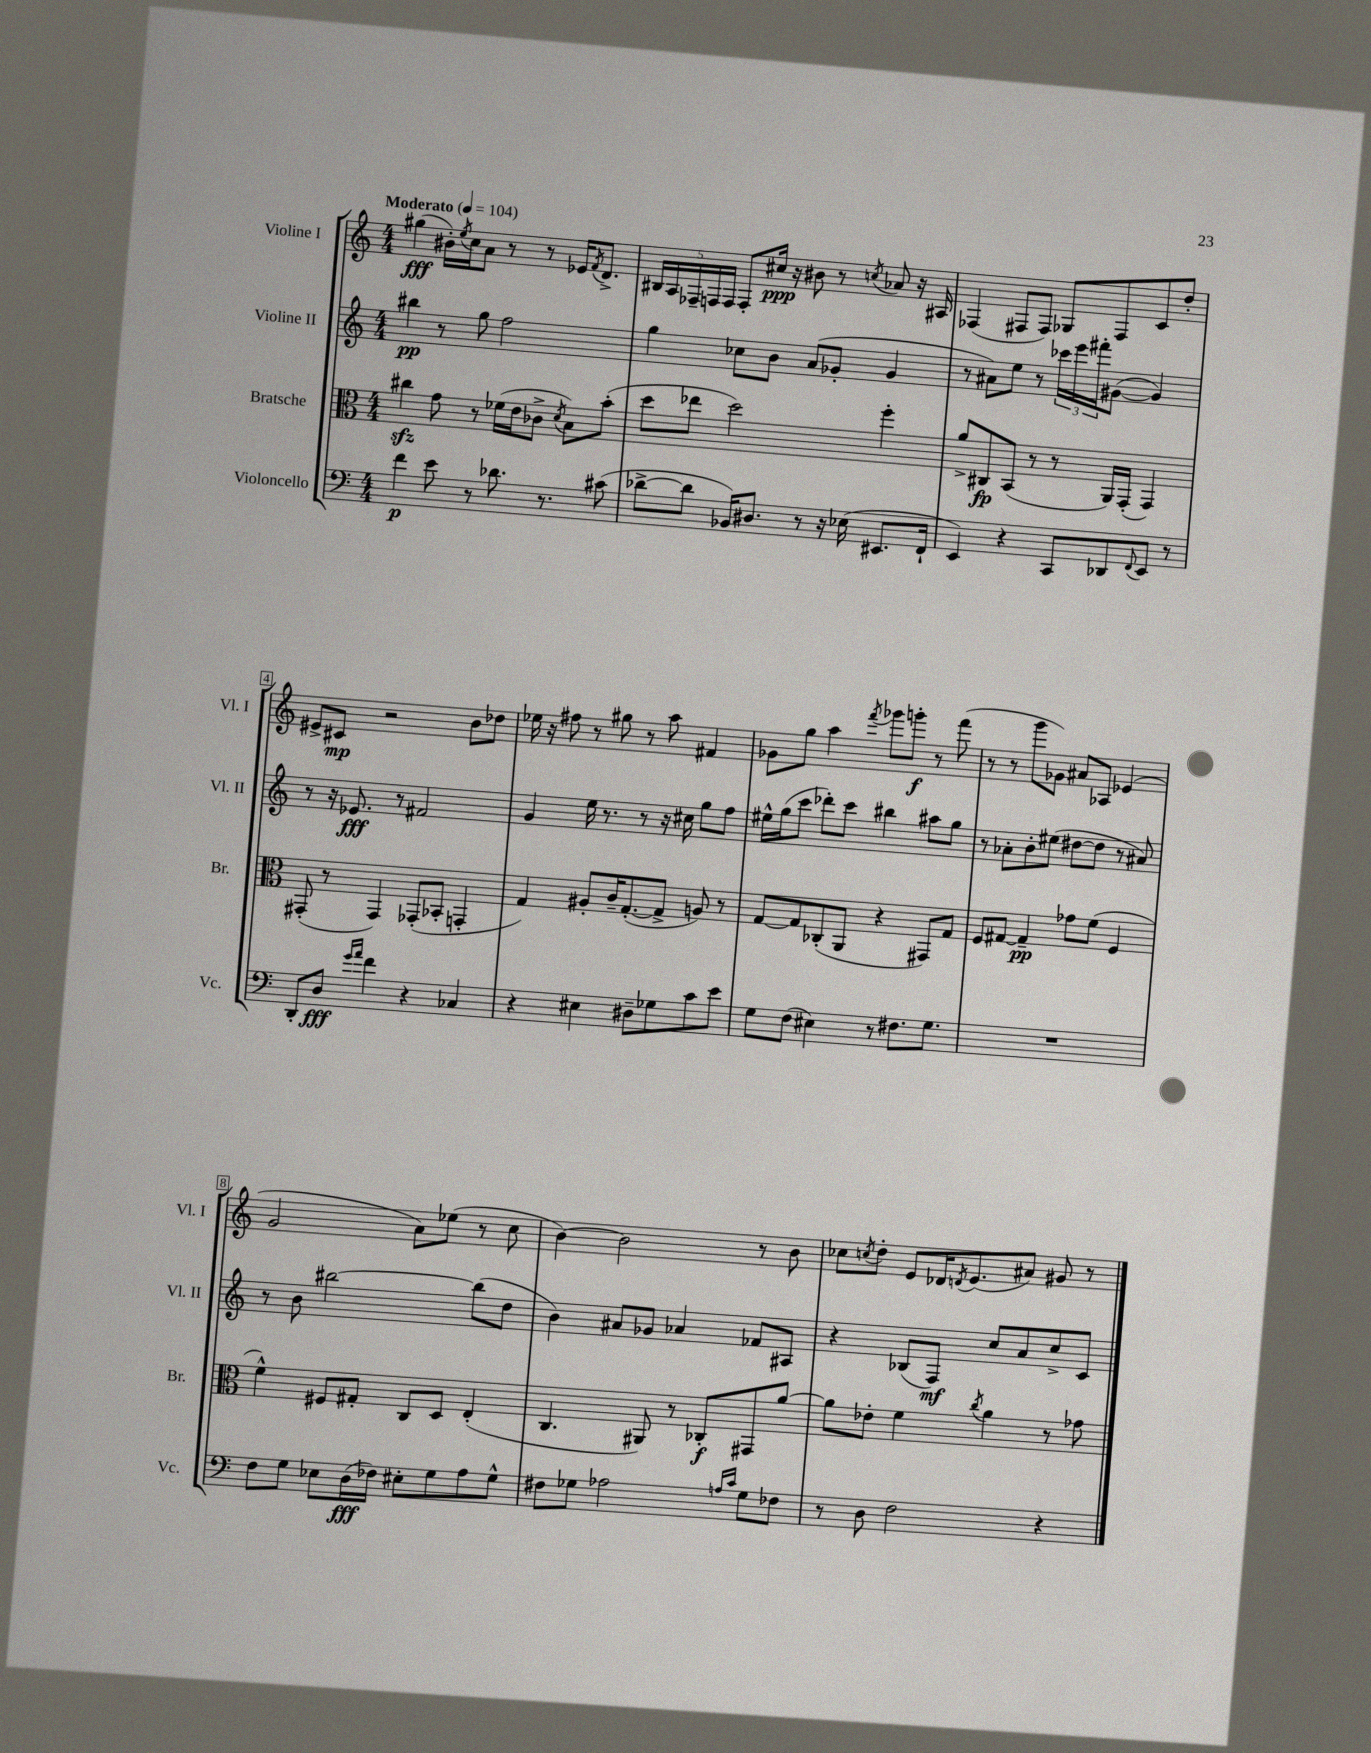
<<
\new StaffGroup <<
\new Staff = "s0" \with { instrumentName = "Violine I" shortInstrumentName = "Vl. I" } {
    \clef treble \key c \major \numericTimeSignature \time 4/4 \tempo "Moderato" 4 = 104
    gis''4\fff( bis'16-.) \acciaccatura { e''8 } c''16 a'8 r8 r8 ees'16 \acciaccatura { f'8 } d'8.-> |
    \tuplet 5/4 { bis16 a16 fes16-- f16 f16 } f8-. cis''16\ppp r16 bis'8 r8 \acciaccatura { c''8 } aes'8 r16 ais16 |
    fes4( fis8 fis8) ges8 fis8 c'8 d''8-. |
    eis'8-> cis'8\mp r2 b'8 des''8 |
    ees''16 r16 fis''8 r8 gis''8 r8 a''8 fis'4 |
    ges'8 g''8 a''4 \acciaccatura { f'''8 } ges'''8 g'''8-.\f r8 f'''8( |
    r8 r8 g'''8 ges'8) ais'8 aes8 ees'4( |
    g'2 a'8) ees''8( r8 c''8 |
    b'4~) b'2 r8 b'8 |
    ces''8 \acciaccatura { c''8 } d''8-. e'8 des'16 \acciaccatura { d'8 } e'8.( ais'8) gis'8 r8 \bar "|." |
}
\new Staff = "s1" \with { instrumentName = "Violine II" shortInstrumentName = "Vl. II" } {
    \clef treble \key c \major \numericTimeSignature \time 4/4
    bis''4\pp r8 g''8 f''2 |
    g''4 ces''8 b'8 a'8( ges'8-. ges'4 |
    r8 ais'8) e''8 r8 \tuplet 3/2 { ces'''16 e'''16 fis'''16-. } gis'8~( gis'4) |
    r8 r16 ees'8.\fff r8 fis'2 |
    g'4 e''16 r8. r8 r16 cis''16 g''8 f''8 |
    eis''16-^ g''16( c'''8 des'''8-.) c'''8 bis''4 ais''8 g''8 |
    r8 aes'8-. b'8-. eis''8( dis''8~ dis''8 r8 ais'8) |
    r8 b'8 bis''2~ bis''8( d''8 |
    b'4) ais'8 ges'8 aes'4 fes'8 ais8 |
    r4 bes8( f8\mf) c''8 a'8 c''8-> c'8 \bar "|." |
}
\new Staff = "s2" \with { instrumentName = "Bratsche" shortInstrumentName = "Br." } {
    \clef alto \key c \major \numericTimeSignature \time 4/4
    cis''4\sfz g'8 r8 fes'16( e'16 ces'8-> \acciaccatura { d'8 } b8) b'8-.( |
    d''8 ees''8 d''2) f''4-. |
    a'8-> cis8\fp b,8( r8 r8 a,16) g,16-.( g,4) |
    gis,8-.( r8 gis,4) ges,8-.( bes,8-. g,4-. |
    g4) ais8-. c'16-- g8.~-.( g8-> a8) r8 |
    g8~ g8 ces8-.( a,8 r4 gis,8) g8 |
    f8 gis8~ gis4--\pp ges'8 f'8( f4 |
    f'4-^) fis8 gis8-. c8 d8 e4-.( |
    c4. ais,8) r8 ces8-.\f gis,8 a'8~ |
    a'8 ees'8-. f'4 \acciaccatura { c''8 } a'4 r8 ges'8 \bar "|." |
}
\new Staff = "s3" \with { instrumentName = "Violoncello" shortInstrumentName = "Vc." } {
    \clef bass \key c \major \numericTimeSignature \time 4/4
    f'4\p e'8 r8 des'8. r8. cis'8( |
    des'8~-> des'8 bes,16) dis8. r8 r16 ees16( eis,8. f,16-! |
    e,4) r4 c,8 des,8 \appoggiatura { f,8 } e,8 r8 |
    d,8-. d8\fff \grace { g'16 a'16 } f'4 r4 ces4 |
    r4 eis4 dis8-- ges8 c'8 e'8 |
    g8 f8( eis4) r8 fis8. g8. |
    R1 |
    f8 g8 ees8 d16\fff( fes16) eis8-. g8 a8 g8-^ |
    fis8 ges8 aes2 \grace { a16 c'16 } ges8 fes8 |
    r8 d8 f2 r4 \bar "|." |
}
>>
>>
\layout { \context { \Score \override BarNumber.stencil = #(make-stencil-boxer 0.1 0.3 ly:text-interface::print) } }
